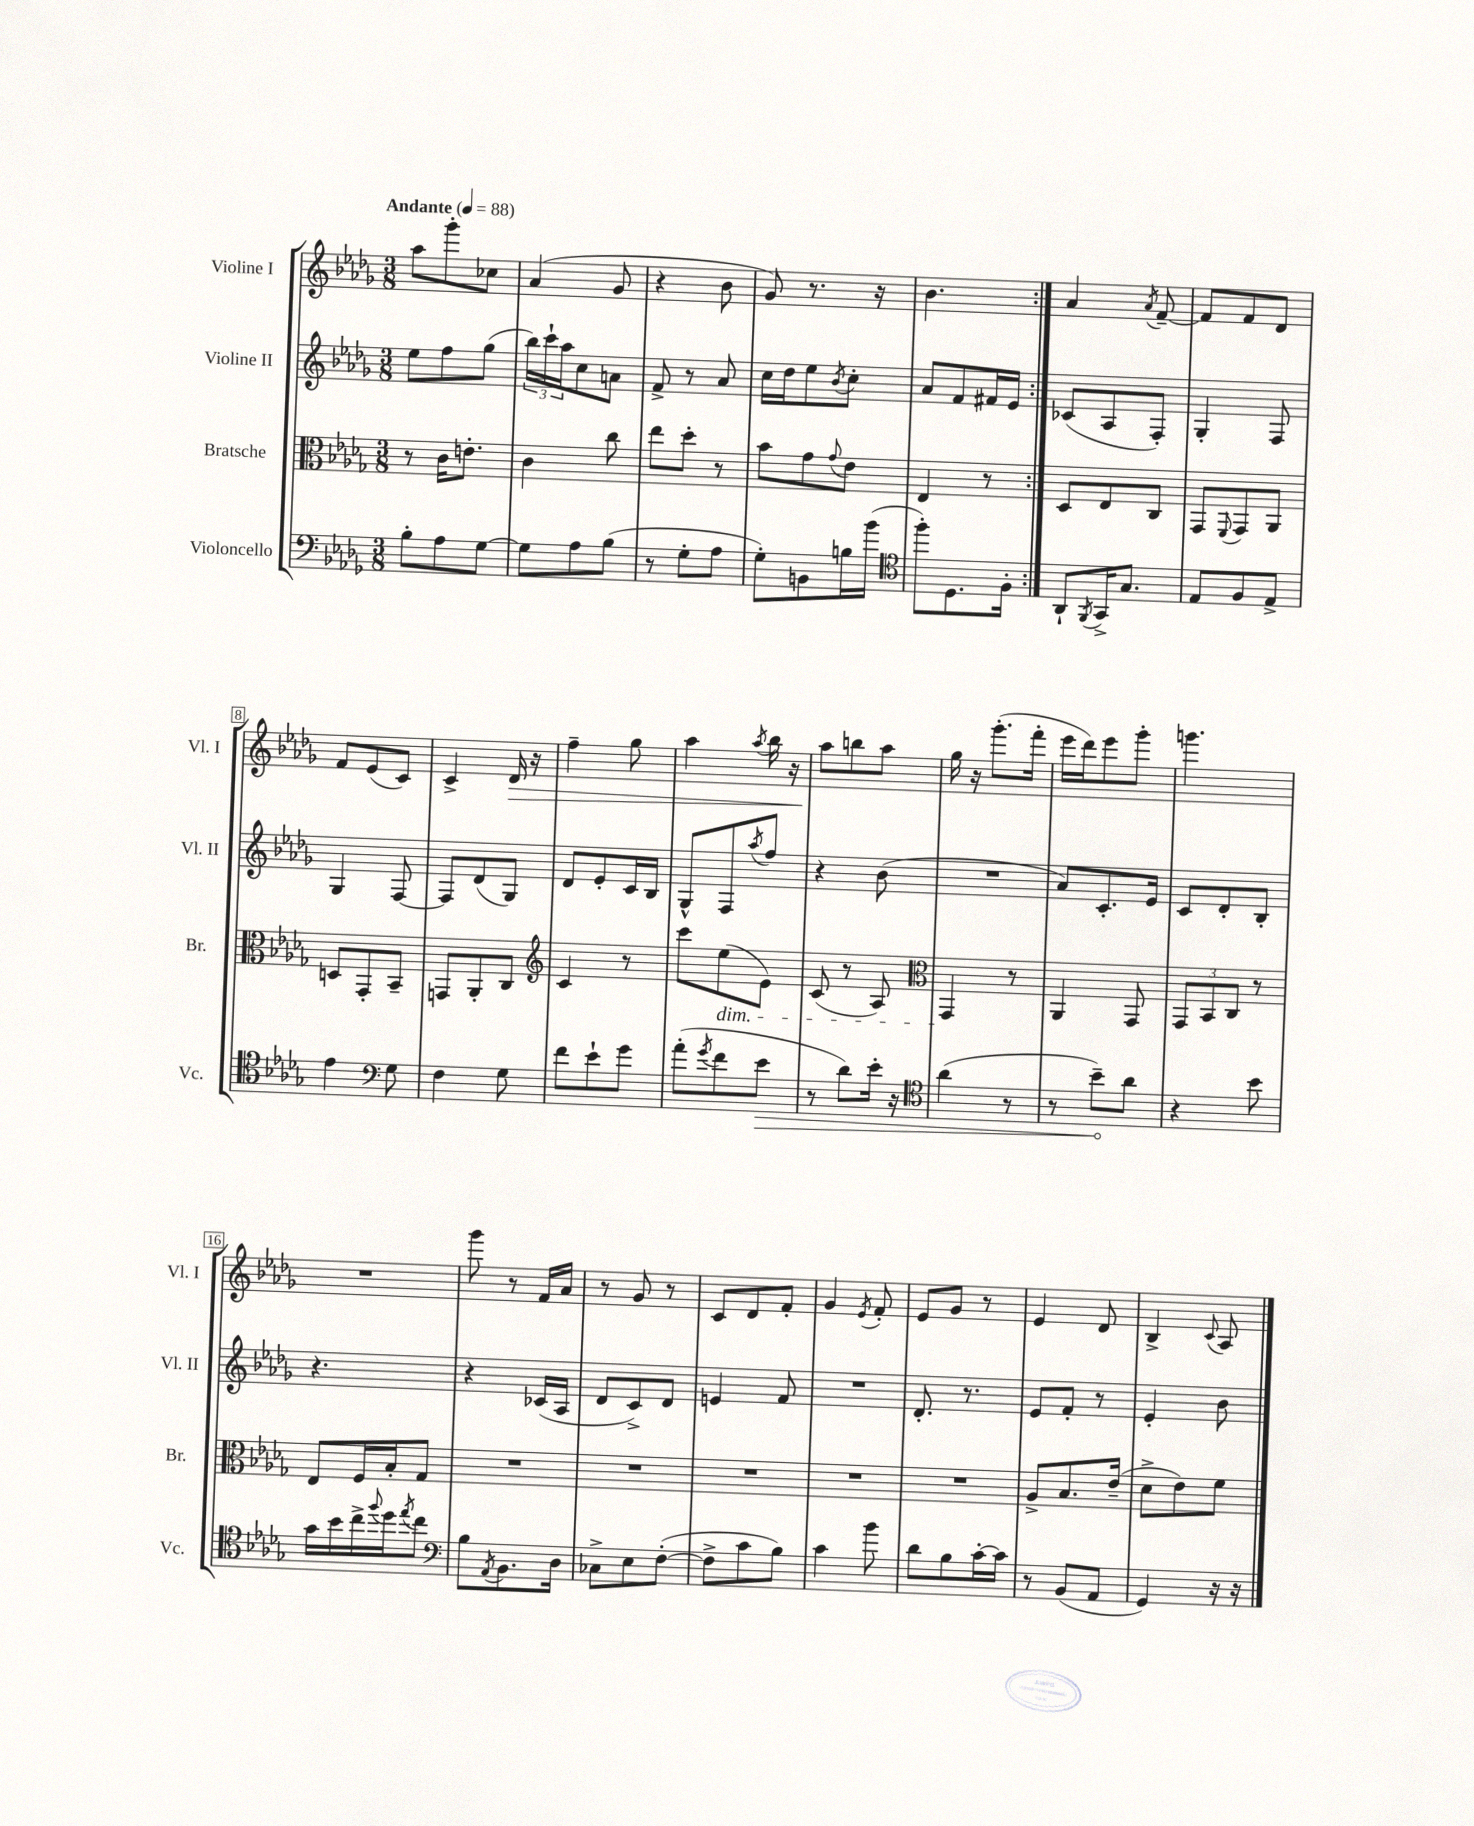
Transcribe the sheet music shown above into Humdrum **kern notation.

**kern	**dynam	**kern	**kern	**kern	**dynam
*part4	*part4	*part3	*part2	*part1	*part1
*staff4	*staff4	*staff3	*staff2	*staff1	*staff1
*I"Violoncello	*	*I"Bratsche	*I"Violine II	*I"Violine I	*
*I'Vc.	*	*I'Br.	*I'Vl. II	*I'Vl. I	*
*clefF4	*	*clefC3	*clefG2	*clefG2	*
*k[b-e-a-d-g-]	*	*k[b-e-a-d-g-]	*k[b-e-a-d-g-]	*k[b-e-a-d-g-]	*
*M3/8	*	*M3/8	*M3/8	*M3/8	*
*MM88	*	*MM88	*MM88	*MM88	*
=1	=1	=1	=1	=1	=1
!	!	!	!	!LO:TX:a:B:t=Andante	!
8B-'\L	.	8r	8ee-\L	8aa-\L	.
8A-\	.	16c\KL	8ff\	8ggg-'\	.
.	.	8.en'\J	.	.	.
[8G-\J	.	.	(8gg-\J	8cc-X\J	.
=2	=2	=2	=2	=2	=2
8G-\L]	.	4c\	24bb-\LL)	(4a-/	.
.	.	.	24ccc`\	.	.
.	.	.	24aa-\J	.	.
8A-\	.	.	8cc\	.	.
(8B-\J	.	8cc\	8an\J	8g-/	.
=3	=3	=3	=3	=3	=3
8r	.	8ee-\L	8f^/	4r	.
8G-'\L	.	8dd-'\J	8r	.	.
8A-\J	.	8r	8a-/	8b-\	.
=4	=4	=4	=4	=4	=4
8G-'\L)	.	8b-\L	16cc\LL	8g-/)	.
.	.	.	16dd-\J	.	.
8BBn\	.	8g-\	8ee-\	8.r	.
.	.	8qqg-/	8qb-/	.	.
16Bn\L	.	8e-\J	8cc'\J	.	.
(16b-\JJ	.	.	.	16r	.
=5	=5	=5	=5	=5	=5
*clefC4	*	*	*	*	*
8ff'\L)	.	4E-/	8a-/L	4.b-\	.
8.D-\	.	.	8f/	.	.
.	.	8r	16f#X/L	.	.
16F'\Jk	.	.	16e-/JJ	.	.
=6:|!	=6:|!	=6:|!	=6:|!	=6:|!	=6:|!
8AA-`/L	.	8D-/L	(8c-X/L	4a-/	.
8qFF/	.	.	.	.	.
16GG-^/K	.	8E-/	8A-/	.	.
8.G-/J	.	.	.	.	.
.	.	.	.	8qa-/	.
.	.	8C/J	8F'/J)	[8f~/	.
=7	=7	=7	=7	=7	=7
8E-/L	.	8GG-/L	4G-'/	8f/L]	.
.	.	8qqFF/	.	.	.
8F/	.	8GG-/	.	8f/	.
8E-^/J	.	8AA-/J	8F/	8d-/J	.
!!LO:LB:g=z
=8	=8	=8	=8	=8	=8
4e-\	.	8Dn/L	4G-/	8f/L	.
.	.	8GG-'/	.	(8e-/	.
*clefF4	*	*	*	*	*
8G-\	.	8BB-~/J	[8F/	8c/J)	.
=9	=9	=9	=9	=9	=9
4F\	.	8GGn/L	8F/L]	4c^/	.
.	.	8AA-'/	(8d-/	.	.
!	!	!	!	!	!LO:HP:b
8G-\	.	8C/J	8G-/J)	16d-/	>
.	.	.	.	16r	.
=10	=10	=10	=10	=10	=10
*	*	*clefG2	*	*	*
8f\L	.	4c/	8d-/L	4ff~\	.
8e-`\	.	.	8e-'/	.	.
8g-\J	.	8r	16c/L	8gg-\	.
.	.	.	16B-/JJ	.	.
=11	=11	=11	=11	=11	=11
(8a-'\L	.	8ccc\L	8G-^^/L	4aa-\	.
8qg-/	.	.	.	.	.
!	!	!LO:TX:b:i:t=dim.	!	!	!
8f\	.	(8ee-\	8F/	.	.
.	.	.	8qaa-/	8qaa-/	.
!	!LO:HP:b	!	!	!	!
8e-\J	>	8e-\J)	8ff/J	16bb-\	.
.	.	.	.	16r	.
=12	=12	=12	=12	=12	=12
8r	.	(8c/	4r	8aa-\L	.
8d-\L)	.	8r	.	8bbn\	]
16e-'\Jk	.	8A-/)	(8b-\	8aa-\J	.
16r	.	.	.	.	.
=13	=13	=13	=13	=13	=13
*clefC4	*	*clefC3	*	*	*
(4a-\	.	4GG-/	4.r	16gg-\	.
.	.	.	.	16r	.
.	.	.	.	(8.ggg-'\L	.
8r	.	8r	.	.	.
.	.	.	.	16fff'\Jk	.
=14	=14	=14	=14	=14	=14
8r	.	4AA-/	8a-/L)	16eee-\LL	.
.	.	.	.	16ddd-\J)	.
8b-~\L)	.	.	8.c'/	8eee-\	.
8a-\J	]	8GG-/	.	8ggg-'\J	.
.	.	.	16e-/Jk	.	.
=15	=15	=15	=15	=15	=15
4r	.	12GG-/L	8c/L	4.gggn\	.
.	.	12BB-/	.	.	.
.	.	.	8d-'/	.	.
.	.	12C/J	.	.	.
8b-\	.	8r	8B-'/J	.	.
!!LO:LB:g=z
=16	=16	=16	=16	=16	=16
16g-\LL	.	8E-/L	4.r	4.r	.
16b-\	.	.	.	.	.
16cc^\	.	16F/L	.	.	.
8qqff/	.	.	.	.	.
16dd-\J	.	16B-'/J	.	.	.
8qee-/	.	.	.	.	.
8cc\J	.	8G-/J	.	.	.
=17	=17	=17	=17	=17	=17
*clefF4	*	*	*	*	*
8B-\L	.	4.r	4r	8ggg-\	.
8qAA-/	.	.	.	.	.
8.BB-\	.	.	.	8r	.
.	.	.	(16c-X/LL	16f/LL	.
16D-\Jk	.	.	16A-/JJ	16a-/JJ	.
=18	=18	=18	=18	=18	=18
8C-X^\L	.	4.r	8d-/L	8r	.
8E-\	.	.	8c^/)	8g-/	.
([8F'\J	.	.	8d-/J	8r	.
=19	=19	=19	=19	=19	=19
8F^\L]	.	4.r	4en/	8c/L	.
8c\	.	.	.	8d-/	.
8B-\J)	.	.	8f/	8f'/J	.
=20	=20	=20	=20	=20	=20
4c\	.	4.r	4.r	4g-/	.
.	.	.	.	8qe-/	.
8b-\	.	.	.	8f'/	.
=21	=21	=21	=21	=21	=21
8d-\L	.	4.r	8.d-'/	8e-/L	.
8B-\	.	.	.	8g-/J	.
.	.	.	8.r	.	.
[16c'\L	.	.	.	8r	.
16c\JJ]	.	.	.	.	.
=22	=22	=22	=22	=22	=22
8r	.	8A-^/L	8e-/L	4e-/	.
(8BB-/L	.	8.B-/	8f'/J	.	.
8AA-/J	.	.	8r	8d-/	.
.	.	(16e-~/Jk	.	.	.
=23	=23	=23	=23	=23	=23
4GG-/)	.	8d-^\L	4e-'/	4B-^/	.
.	.	8e-\)	.	.	.
.	.	.	.	8qqc/	.
16r	.	8f\J	8b-\	8A-/	.
16r	.	.	.	.	.
==	==	==	==	==	==
*-	*-	*-	*-	*-	*-
